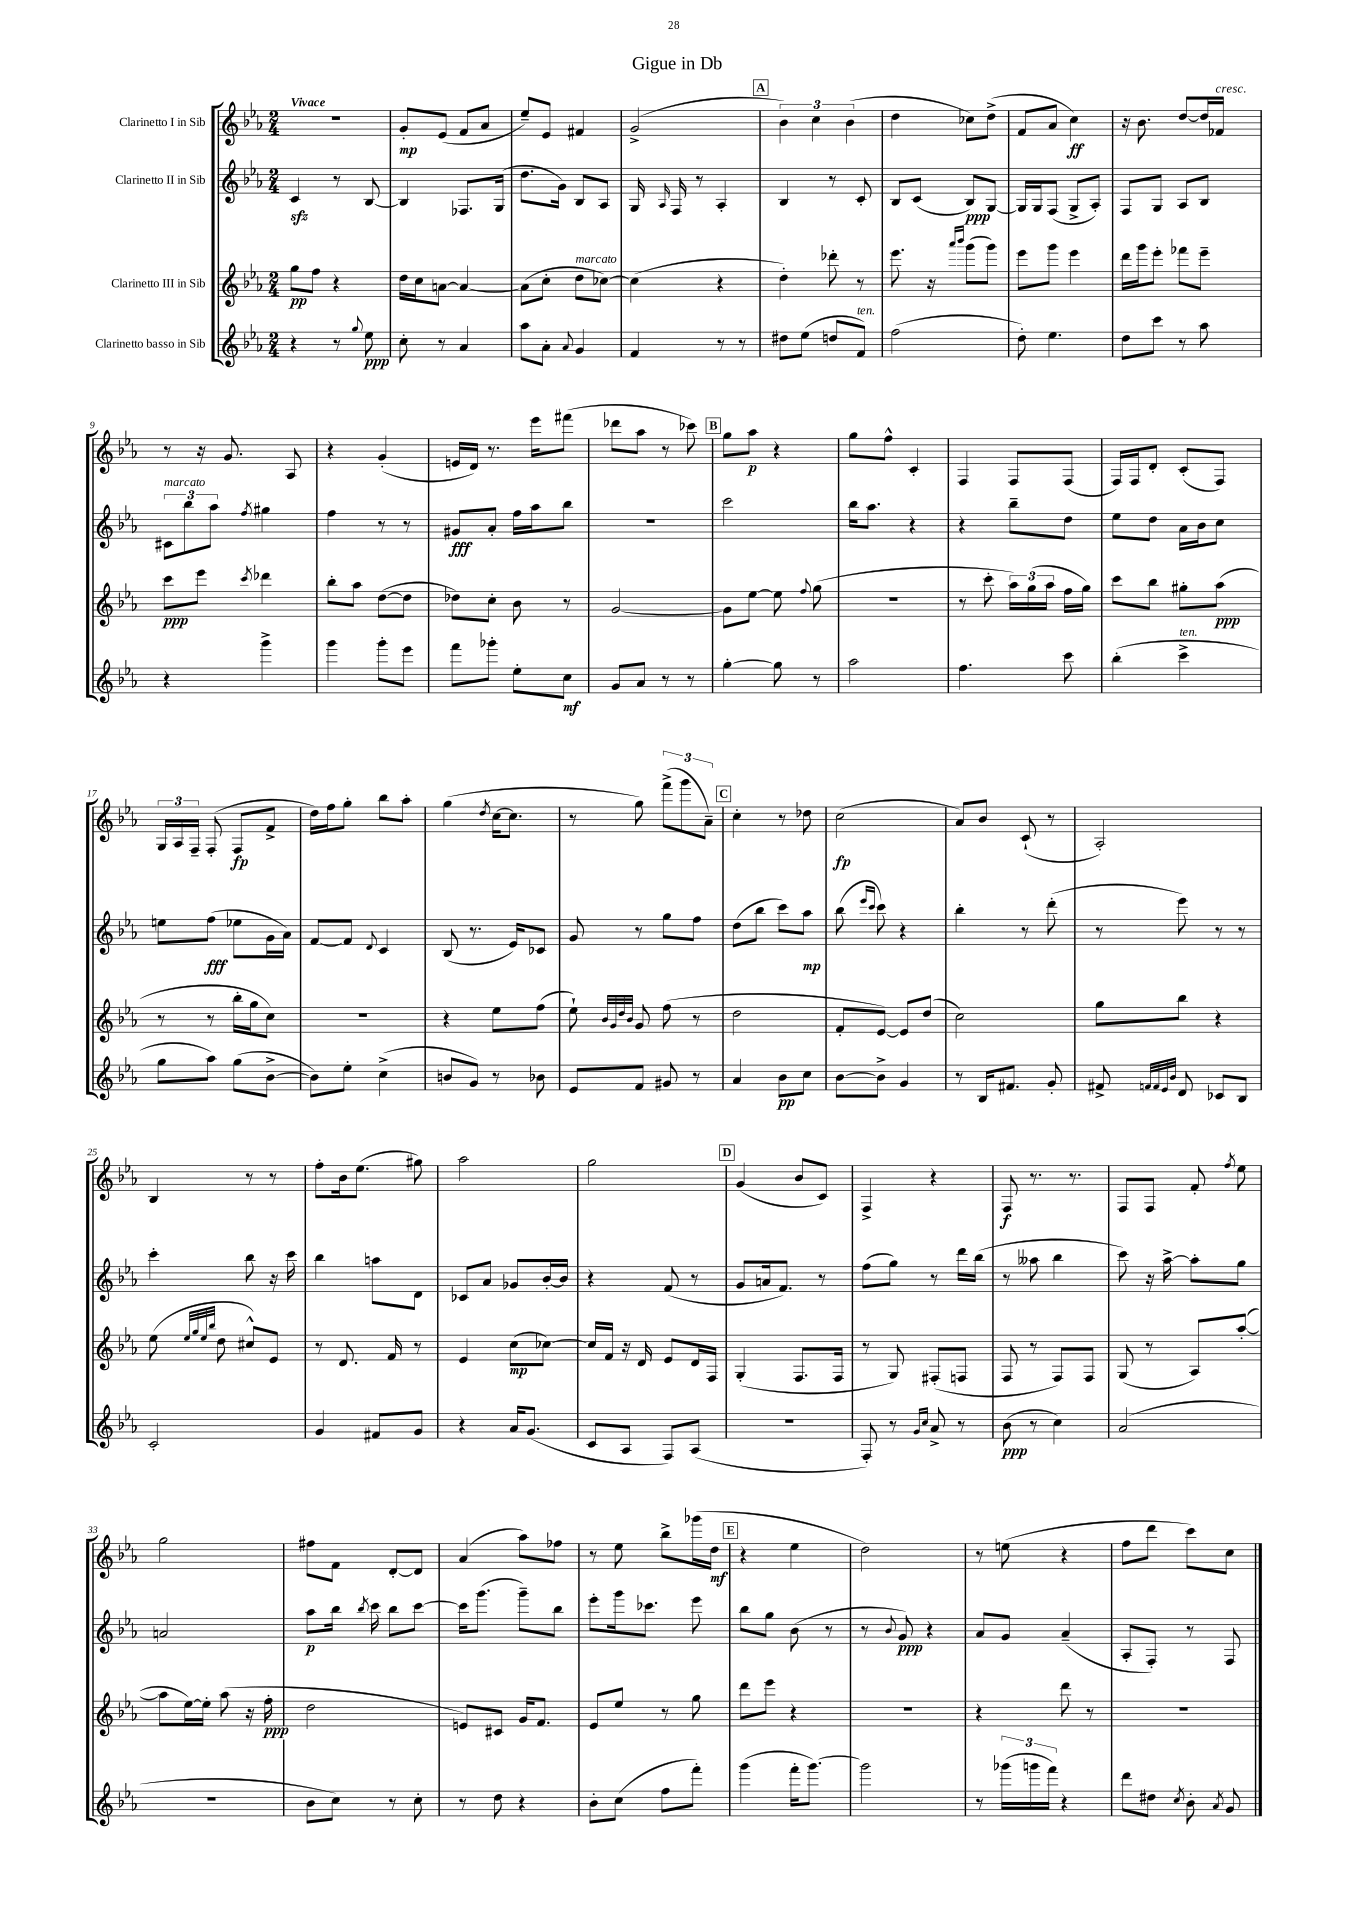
\header { title = "Gigue in Db" }
<<
\new StaffGroup <<
\new Staff = "s0" \with { instrumentName = "Clarinetto I in Sib" } {
    \clef treble \key ees \major \numericTimeSignature \time 2/4 \tempo "Vivace"
    \autoBeamOff R2 |
    g'8[-.\mp ees'8]( f'8[ aes'8] |
    ees''8[--) ees'8] fis'4 |
    g'2->( |
    \mark \markup { \box "A" } \tuplet 3/2 { bes'4) c''4 bes'4( } |
    d''4 ces''8[) d''8]->( |
    f'8[ aes'8] c''4\ff) |
    r16 bes'8. d''8[~ d''16 fes'16]^\markup { \italic "cresc." } |
    r8 r16 g'8. aes8 |
    r4 g'4-.( |
    e'16[ d'16]) r8. ees'''16[ fis'''8]( |
    des'''8[ aes''8] r8 ces'''8) |
    \mark \markup { \box "B" } g''8[ aes''8]\p r4 |
    g''8[ f''8]-^ c'4-. |
    f4 f8[ f8]( |
    f16[) f16 d'8]-. c'8[-.( f8]) |
    \tuplet 3/2 { g16[ aes16 f16]-- } f8-.( f8[\fp f'8]-> |
    d''16[) f''16 g''8]-. bes''8[ aes''8]-. |
    g''4( \acciaccatura { d''8 } c''16[~ c''8.] |
    r8 g''8) \tuplet 3/2 { f'''8[->( g'''8 aes'8]--) } |
    \mark \markup { \box "C" } c''4-. r8 des''8 |
    c''2\fp( |
    aes'8[) bes'8] c'8-!( r8 |
    aes2-.) |
    bes4 r8 r8 |
    f''8[-. bes'16 ees''8.]( gis''8) |
    aes''2 |
    g''2 |
    \mark \markup { \box "D" } g'4( bes'8[ c'8]) |
    f4-> r4 |
    f8\f r8. r8. |
    f8[ f8] f'8-. \acciaccatura { f''8 } ees''8 |
    g''2 |
    fis''8[ f'8] d'8[~-. d'8] |
    aes'4( aes''8[) fes''8] |
    r8 ees''8 bes''8[-> ges'''16( d''16]\mf |
    \mark \markup { \box "E" } r4 ees''4 |
    d''2) |
    r8 e''8( r4 |
    f''8[ d'''8] c'''8[) c''8] \bar "|." |
}
\new Staff = "s1" \with { instrumentName = "Clarinetto II in Sib" } {
    \clef treble \key ees \major \numericTimeSignature \time 2/4
    \autoBeamOff c'4\sfz r8 bes8~ |
    bes4 fes8.[ g16]( |
    d''8.[ g'16]) bes8[ aes8] |
    g16 \grace { aes16 } f16 r8 aes4-. |
    \mark \markup { \box "A" } bes4 r8 c'8-. |
    bes8[ c'8]( bes8[\ppp) g8]~ |
    g16[ g16 f8]( g8[-> aes8]-.) |
    f8[ g8] aes8[ bes8] |
    \tuplet 3/2 { cis'8[^\markup { \italic "marcato" } bes''8 aes''8] } \acciaccatura { f''8 } gis''4 |
    f''4 r8 r8 |
    gis'8[\fff aes'8]-. f''16[ aes''16 bes''8] |
    R2 |
    \mark \markup { \box "B" } c'''2 |
    bes''16[ aes''8.] r4 |
    r4 bes''8[-- d''8] |
    ees''8[ d''8] aes'16[ bes'16 c''8] |
    e''8[ f''8]\fff( ees''8[ g'16 aes'16]) |
    f'8[~ f'8] \appoggiatura { d'8 } c'4 |
    bes8( r8. ees'16[) ces'8] |
    g'8 r8 g''8[ f''8] |
    \mark \markup { \box "C" } d''8[( bes''8] c'''8[) aes''8]\mp |
    bes''8( \grace { ees'''16[ c'''16] } c'''8) r4 |
    bes''4-. r8 d'''8-.( |
    r8 ees'''8) r8 r8 |
    c'''4-. bes''8 r16 c'''16 |
    bes''4 a''8[ d'8] |
    ces'8[ aes'8] ges'8[ bes'16~-. bes'16] |
    r4 f'8( r8 |
    \mark \markup { \box "D" } g'8[ a'16 f'8.]) r8 |
    f''8[( g''8]) r8 d'''16[ bes''16]( |
    r8 aeses''8 bes''4 |
    c'''8) r16 aes''16~-> aes''8[-. g''8] |
    a'2 |
    aes''8[\p bes''16] \acciaccatura { bes''8 } c'''16 bes''8[ c'''8]~ |
    c'''16[ g'''8.]( g'''8[--) bes''8] |
    ees'''8[-. g'''16 ces'''8.] ees'''8 |
    \mark \markup { \box "E" } bes''8[ g''8] bes'8( r8 |
    r8 \appoggiatura { bes'8 } g'8\ppp) r4 |
    aes'8[ g'8] aes'4--( |
    aes8[-. f8]-.) r8 f8 \bar "|." |
}
\new Staff = "s2" \with { instrumentName = "Clarinetto III in Sib" } {
    \clef treble \key ees \major \numericTimeSignature \time 2/4
    \autoBeamOff g''8[\pp f''8] r4 |
    d''16[ c''16 a'8]~ a'4~ |
    a'8[( c''8]-. d''8[^\markup { \italic "marcato" } ces''8]~) |
    ces''4( r4 |
    \mark \markup { \box "A" } d''4-.) des'''8-. r8 |
    ees'''8. r16 \grace { aes'''16[ bes'''16] } g'''8[( g'''8]) |
    ees'''8[ g'''8] ees'''4 |
    d'''16[ g'''16 ees'''8]-. fes'''8[ ees'''8]-- |
    c'''8[\ppp ees'''8] \acciaccatura { c'''8 } des'''4 |
    bes''8[-. aes''8] d''8[~( d''8] |
    des''8[) c''8]-. bes'8 r8 |
    g'2~ |
    \mark \markup { \box "B" } g'8[ ees''8]~ ees''8 \appoggiatura { f''8 } g''8( |
    R2 |
    r8 c'''8-. \tuplet 3/2 { aes''16[) g''16( aes''16] } f''16[ g''16]) |
    c'''8[ bes''8] gis''8[-. aes''8]\ppp( |
    r8 r8 bes''16[-. g''16 c''8]) |
    r2 |
    r4 ees''8[ f''8]( |
    ees''8-!) \grace { bes'32[ g'32 d''32 bes'32] } g'8 f''8( r8 |
    \mark \markup { \box "C" } d''2 |
    f'8[-. ees'8]~) ees'8[ d''8]( |
    c''2) |
    g''8[ bes''8] r4 |
    ees''8( \grace { ees''32[ g''32 ees''32 bes''32] } d''8 cis''8[-^) ees'8] |
    r8 d'8. f'16 r8 |
    ees'4 c''8[\mp( ces''8]~) |
    ces''16[ f'16] r16 d'16 ees'8[ d'16 f16] |
    \mark \markup { \box "D" } g4-.( f8.[ f16] |
    r8 g8) fis8[-.( f8] |
    f8 r8 f8[) f8] |
    g8( r8 aes8[) aes''8]~-.( |
    aes''8[ ees''16~) ees''16]-. aes''8( r16 f''16-.\ppp |
    d''2 |
    e'8[) cis'8] g'16[ f'8.] |
    ees'8[ ees''8] r8 g''8 |
    \mark \markup { \box "E" } d'''8[ ees'''8] r4 |
    r2 |
    r4 d'''8 r8 |
    R2 \bar "|." |
}
\new Staff = "s3" \with { instrumentName = "Clarinetto basso in Sib" } {
    \clef treble \key ees \major \numericTimeSignature \time 2/4
    \autoBeamOff r4 r8 \appoggiatura { g''8 } ees''8\ppp |
    c''8-. r8 aes'4 |
    aes''8[ aes'8]-. \appoggiatura { aes'8 } g'4 |
    f'4 r8 r8 |
    \mark \markup { \box "A" } dis''8[ ees''8]( d''8[ f'8]^\markup { \italic "ten." }) |
    f''2( |
    d''8-.) ees''4. |
    d''8[ c'''8] r8 aes''8 |
    r4 g'''4-> |
    g'''4 g'''8[-. ees'''8] |
    f'''8[ ges'''8]-. ees''8[-. c''8]\mf |
    g'8[ aes'8] r8 r8 |
    \mark \markup { \box "B" } g''4~-. g''8 r8 |
    aes''2 |
    f''4. c'''8 |
    bes''4-.( c'''4->^\markup { \italic "ten." } |
    g''8[ aes''8]) g''8[( bes'8]~-> |
    bes'8[) ees''8]-. c''4->( |
    b'8[ g'8]) r8 bes'8 |
    ees'8[ f'8] gis'8 r8 |
    \mark \markup { \box "C" } aes'4 bes'8[\pp c''8] |
    bes'8[~ bes'8]-> g'4 |
    r8 bes16[ fis'8.] g'8-. |
    fis'8-> \grace { f'32[ f'32 ees'32 bes'32] } d'8 ces'8[ bes8] |
    c'2-. |
    g'4 fis'8[ g'8] |
    r4 aes'16[ g'8.]( |
    c'8[ aes8] f8[) aes8]( |
    \mark \markup { \box "D" } r2 |
    f8-.) r8 \grace { g'16[ c''16] } aes'8-> r8 |
    bes'8\ppp( r8 c''4) |
    aes'2( |
    r2 |
    bes'8[ c''8]) r8 c''8-. |
    r8 d''8 r4 |
    bes'8[-. c''8]( f''8[ f'''8]-.) |
    \mark \markup { \box "E" } g'''4( f'''16[-. g'''8.]~) |
    g'''2 |
    r8 \tuplet 3/2 { ges'''16[( g'''16 f'''16]) } r4 |
    d'''8[ dis''8] \acciaccatura { c''8 } bes'8-. \acciaccatura { aes'8 } g'8 \bar "|." |
}
>>
>>
